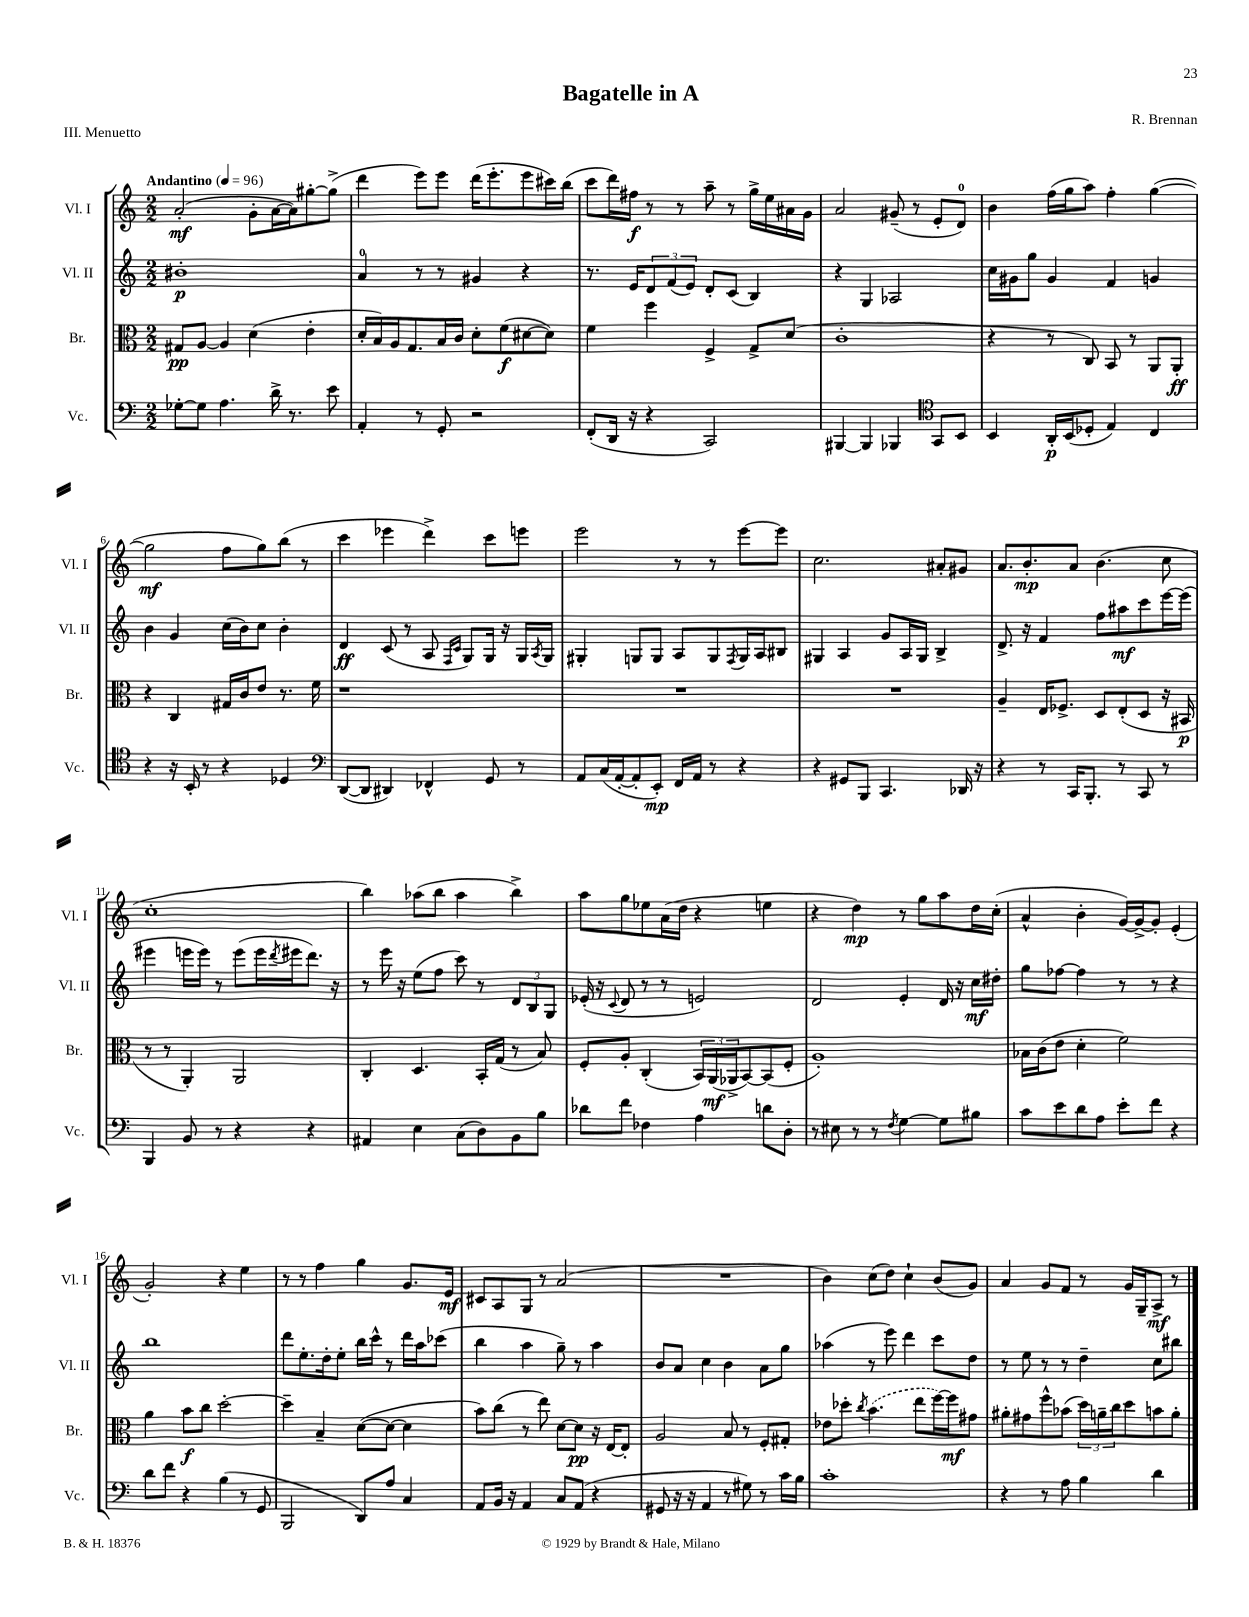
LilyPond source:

\header { title = "Bagatelle in A" composer = "R. Brennan" piece = "III. Menuetto" }
<<
\new StaffGroup <<
\new Staff = "s0" \with { instrumentName = "Vl. I" shortInstrumentName = "Vl. I" } {
    \clef treble \key c \major \numericTimeSignature \time 2/2 \tempo "Andantino" 4 = 96
    a'2-.\mf( g'8-. a'16~ a'16) gis''8~-. gis''8->( |
    d'''4 e'''8) e'''8 d'''16( e'''8.-. e'''8 cis'''16) b''16( |
    c'''8 d'''16) fis''16\f r8 r8 a''8-- r8 g''16-> e''16 ais'16 g'16 |
    a'2 gis'8--( r8 e'8-. d'8-0) |
    b'4 f''16( g''16 a''8) f''4-. g''4~( |
    g''2\mf f''8 g''8) b''8( r8 |
    c'''4 ees'''4 d'''4->) c'''8 e'''8 |
    e'''2 r8 r8 e'''8~ e'''8 |
    c''2. ais'8-. gis'8 |
    a'8. b'8.-.\mp a'8 b'4.( c''8 |
    c''1-. |
    b''4) aes''8( b''8 aes''4 b''4->) |
    a''8 g''8 ees''8 a'16( d''16 r4 e''4 |
    r4 d''4\mp) r8 g''8 a''8 d''16 c''16-.( |
    a'4-^ b'4-. g'16~) g'16~-> g'8-. e'4-.( |
    g'2-.) r4 e''4 |
    r8 r8 f''4 g''4 g'8. e'16\mf |
    cis'8 a8 g8 r8 a'2( |
    R1 |
    b'4) c''8( d''8) c''4-! b'8( g'8) |
    a'4 g'8 f'8 r8 g'16 g16-- a8->\mf r8 \bar "|." |
}
\new Staff = "s1" \with { instrumentName = "Vl. II" shortInstrumentName = "Vl. II" } {
    \clef treble \key c \major \numericTimeSignature \time 2/2
    bis'1-.\p |
    a'4-0 r8 r8 gis'4 r4 |
    r8. e'16 \tuplet 3/2 { d'8 f'8( e'8) } d'8-. c'8( b4) |
    r4 g4 aes2 |
    c''16 gis'16 g''8 gis'4 f'4 g'4 |
    b'4 g'4 c''16( b'16) c''8 b'4-. |
    d'4\ff c'8( r8 a8 \grace { f16 c'16 } g8) g16 r16 g16 \acciaccatura { a8 } g16 |
    gis4-. g8 g8 a8 g8 \acciaccatura { f8 } g16 a16 bis8 |
    gis4 a4 g'8 a16 gis16 b4-> |
    d'8.-> r16 f'4 f''8 ais''8\mf c'''8 e'''16~ e'''16( |
    eis'''4 e'''16 e'''16) r8 e'''8( e'''16 \acciaccatura { d'''8 } eis'''16 d'''8.) r16 |
    r8 e'''16 r16 e''8( f''8 c'''8) r8 \tuplet 3/2 { d'8 b8 g8 } |
    ees'16-.( r16 \appoggiatura { c'8 } d'8 r8 r8 e'2) |
    d'2 e'4-. d'16 r16 c''16\mf dis''16-. |
    g''8 fes''8~ fes''4 r8 r8 r4 |
    b''1 |
    d'''8 e''8.-. d''16-. e''8-. b''16 c'''16-^ r8 d'''16 a''16 ces'''8( |
    b''4 a''4 g''8--) r8 a''4 |
    b'8 a'8 c''4 b'4 a'8 g''8 |
    aes''4( r8 e'''8) d'''4 c'''8 d''8 |
    r8 e''8 r8 r8 d''4-- c''8 bis''8 \bar "|." |
}
\new Staff = "s2" \with { instrumentName = "Br." shortInstrumentName = "Br." } {
    \clef alto \key c \major \numericTimeSignature \time 2/2
    gis8\pp a8~ a4 d'4( e'4-. |
    d'16-. b16) a16 g8. b16 c'16 d'8-. f'8\f( dis'8~ dis'8) |
    f'4 f''4 f4-> g8-> d'8( |
    c'1-. |
    r4 r8 c8) b,8 r8 a,8 a,8-.\ff |
    r4 c4 gis16 c'16 e'8 r8. f'16 |
    r1 |
    R1 |
    R1 |
    a4-- e16 fes8.-> d8 e8-.( d8 r16 bis,16\p |
    r8 r8 a,4-.) a,2 |
    c4-. d4. b,16-. g16( r8 b8) |
    f8-. a8-. c4-.( \tuplet 3/2 { b,16) a,16\mf( aes,16-> } b,8~) b,8( f8-. |
    a1-.) |
    bes16 c'16( e'8 d'4-. f'2) |
    a'4 b'8\f c''8 d''2~-. |
    d''4-- b4-- d'8~( d'8~ d'4 |
    b'8) c''8( r8 e''8) d'8~ d'8\pp r16 e16~ e8-. |
    a2 b8 r8 f8-. gis8-. |
    ees'8 des''8-. \acciaccatura { c''8 } \once \slurDashed b'4.( e''8 f''16~) f''16\mf gis'8 |
    ais'8-. gis'8 f''8-^ bes'8( \tuplet 3/2 { d''16) a'16-- c''16 } d''8 b'8 a'8-. \bar "|." |
}
\new Staff = "s3" \with { instrumentName = "Vc." shortInstrumentName = "Vc." } {
    \clef bass \key c \major \numericTimeSignature \time 2/2
    ges8~-. ges8 a4. d'16-> r8. e'8 |
    a,4-. r8 g,8-. r2 |
    f,8-.( d,16 r16 r4 c,2) |
    bis,,4~ bis,,4 bes,,4 \clef tenor g,8 b,8 |
    b,4 a,16-.\p b,16( des8-. e4) c4 |
    r4 r16 b,16-. r8 r4 des4 |
    \clef bass d,8~( d,8 dis,4) fes,4-^ g,8 r8 |
    a,8 c16( a,16~-. a,8-. e,8-.\mp) f,16 a,16 r8 r4 |
    r4 gis,8 b,,8 c,4. des,16 r16 |
    r4 r8 c,16 b,,8.-. r8 c,8 r8 |
    b,,4 b,8 r8 r4 r4 |
    ais,4 e4 c8( d8) b,8 b8 |
    des'8 f'8 fes4 a4 d'8 d8-. |
    r8 eis8 r8 r8 \acciaccatura { f8 } g4~ g8 bis8 |
    c'8 e'8 d'8 a8 e'8-. f'8 r4 |
    d'8 f'8 r4 b4( r8 g,8 |
    b,,2 d,8) a8 c4 |
    a,8 b,16 r16 a,4 c8 a,8( r4 |
    gis,8 r16 r16 a,4 r8 gis8) r8 c'16 b16 |
    c'1-. |
    r4 r8 a8 b4 d'4 \bar "|." |
}
>>
>>
